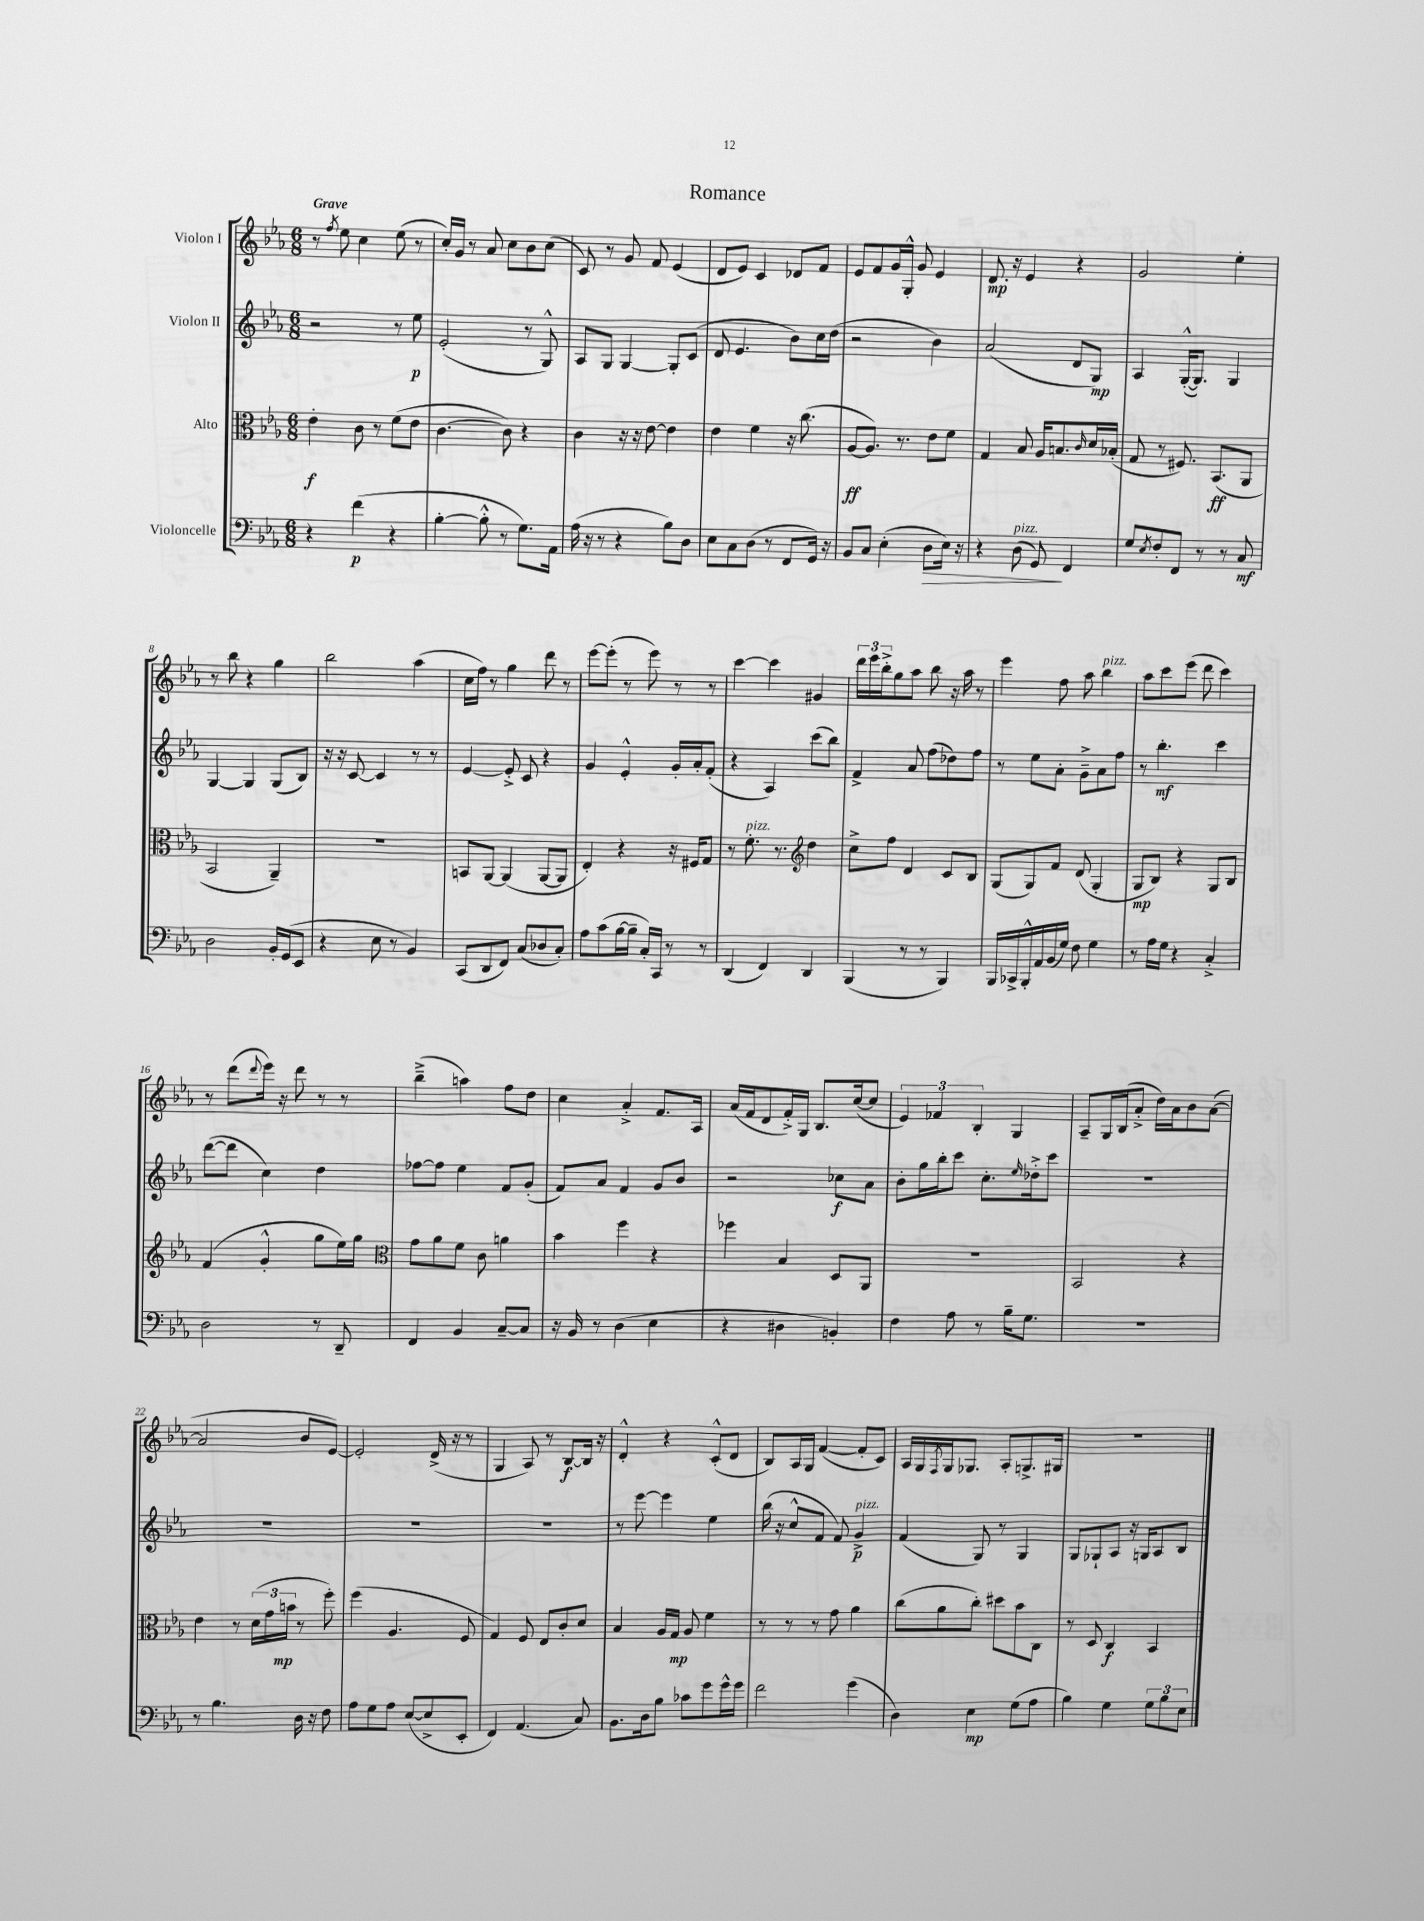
\header { title = "Romance" }
<<
\new StaffGroup <<
\new Staff = "s0" \with { instrumentName = "Violon I" } {
    \clef treble \key ees \major \numericTimeSignature \time 6/8 \tempo "Grave"
    r8 \acciaccatura { f''8 } ees''8 c''4 ees''8( r8 |
    c''16-.) g'16 r8 aes'8 c''8 bes'8 c''8( |
    c'8) r8 g'8 f'8 ees'4( |
    d'8 ees'8) c'4 des'8 f'8 |
    ees'8 f'8 g'16 g16-.-^ g'8 ees'4 |
    d'8.\mp r16 ees'4 r4 |
    g'2 ees''4-. |
    r8 bes''8 r4 g''4 |
    bes''2 aes''4( |
    c''16 f''16) r8 g''4 d'''8 r8 |
    ees'''8~ ees'''8-.( r8 ees'''8) r8 r8 |
    c'''4~ c'''4 gis'4 |
    \tuplet 3/2 { d'''16 ees'''16 bes''16-.-> } g''8 aes''8 bes''8 r16 aes''16 r8 |
    ees'''4 f''8 aes''8 bes''4^\markup { \italic "pizz." } |
    aes''8 c'''8 ees'''8( d'''8 c'''4) |
    r8 d'''8( \appoggiatura { d'''8 } ees'''16) r16 d'''8 r8 r8 |
    bes''4--->( a''4) f''8 d''8 |
    c''4 aes'4-.-> f'8. aes16 |
    aes'16( f'16 d'8 f'16-.->) g16 bes8. c''16~( c''8 |
    \tuplet 3/2 { ees'4) fes'4 bes4-. } g4 |
    aes8-- g16 bes16( aes'8-.-> d''16) aes'16 bes'8 aes'8~( |
    aes'2 bes'8 ees'8~) |
    ees'2-. d'16->( r16 r8 |
    g4 aes8) r8 bes8~\f bes16 r16 |
    d'4-.-^ r4 c'8-.-^( d'8 |
    bes8) aes16 g16 f'4~( f'8-. c'8) |
    aes16 g16 \acciaccatura { f8 } g16 ges8. aes8-. g8.-> gis16 |
    R2. \bar "|." |
}
\new Staff = "s1" \with { instrumentName = "Violon II" } {
    \clef treble \key ees \major \numericTimeSignature \time 6/8
    r2 r8 ees''8\p |
    ees'2-.( r8 g8-^) |
    aes8 g8 g4~ g8-. c'8( |
    d'8 ees'4. bes'8) c''16 d''16( |
    r2 bes'4) |
    aes'2( d'8 g8\mp) |
    aes4 g16~-.-^( g8.) g4 |
    g4~ g4 g8( bes8) |
    r16 r16 c'8~ c'4 r8 r8 |
    ees'4~ ees'8-.-> c'8 r4 |
    g'4 ees'4-.-^ g'16-. aes'16-. f'8-.( |
    r4 aes4) c'''8( bes''8) |
    f'4-> aes'8 f''8( des''8) f''8 |
    r8 ees''8 aes'8-. g'8---> aes'8 f''8 |
    r8 bes''4.-.\mf c'''4 |
    d'''8~( d'''8 c''4) d''4 |
    fes''8~ fes''8 ees''4 f'8 g'8-.( |
    f'8) aes'8 f'4 g'8 bes'8 |
    r2 ces''8\f aes'8 |
    bes'8-. g''16 bes''16-. c'''8 c''8.-. \grace { ees''16 } des''16-.-> c'''8 |
    R2. |
    R2. |
    R2. |
    R2. |
    r8 ees'''8~ ees'''4 ees''4 |
    bes''16( r16 c''8-^ f'8 f'8) g'4->\p^\markup { \italic "pizz." } |
    f'4( g8) r8 g4 |
    g8 ges8-! aes8 r16 g16 aes8 bes8 \bar "|." |
}
\new Staff = "s2" \with { instrumentName = "Alto" } {
    \clef alto \key ees \major \numericTimeSignature \time 6/8
    ees'4-.\f c'8 r8 f'8( ees'8 |
    c'4.~ c'8) r4 |
    c'4 r16 r16 ees'8~ ees'4 |
    ees'4 f'4 r16 c''8.( |
    aes8~\ff aes8.) r8. ees'8 f'8 |
    g4 bes8 aes16 b8. \grace { c'16 } d'16 bes16-.( |
    g8 r8 fis8.) bes,8.\ff( aes,8 |
    bes,2 aes,4--) |
    R2. |
    b,8 aes,8~ aes,4( aes,8~ aes,8 |
    ees4-.) r4 r16 fis16 g8 |
    r8 f'8.-.^\markup { \italic "pizz." } r8. \clef treble d''4 |
    c''8-> f''8 d'4 c'8 bes8 |
    g8( g8) f'8 d'8( g4-. |
    g8\mp bes8) r4 g8 bes8 |
    f'4( g'4-.-^ g''8 ees''16) g''16 |
    \clef alto g'8 aes'8 f'8 c'8 a'4 |
    bes'4 f''4 r4 |
    fes''4 bes4 d8 aes,8 |
    R2. |
    bes,2 r4 |
    ees'4 r8 \tuplet 3/2 { d'16( g'16 b'16\mp } r8 f''8-.) |
    f''4( aes4. f8 |
    g4) f8 ees8 c'8-. d'8 |
    bes4 aes16 g16\mp aes8 f'4 |
    r8 r8 r8 g'8 aes'4 |
    c''8( aes'8 c''8-.) dis''8 bes'8 c8 |
    r8 d8 c4\f bes,4 \bar "|." |
}
\new Staff = "s3" \with { instrumentName = "Violoncelle" } {
    \clef bass \key ees \major \numericTimeSignature \time 6/8
    r4 f'4\p( r4 |
    bes4~-. bes8-.-^ r8 g8.) aes,16 |
    aes16( r16 r8 r4 bes8) d8 |
    ees8 c8 d8( r8 f,8 g,16) r16 |
    bes,8 c8 ees4-.( d8\> ees16) r16 |
    r4 d8^\markup { \italic "pizz." }( g,8\!) f,4 |
    g8 \acciaccatura { ees8 } f8-. f,8 r8 r8 c8\mf |
    d2 bes,16-. g,16( ees,8 |
    r4 ees8 r8 bes,4) |
    c,8( d,8 f,8) c8( des8 c8-.) |
    aes8 c'8( bes16~ bes16-- c16-.) c,16 r8 r8 |
    d,4( f,4) d,4 |
    bes,,4( r8 r8 bes,,4) |
    bes,,16 ces,16-> bes,,16-.-^ aes,16 bes,16( g16) f8 g4 |
    r8 aes16 g16 r4 c4-.-> |
    d2 r8 d,8-- |
    f,4 bes,4 c8~-- c8 |
    r16 bes,16 r8 d4( ees4 |
    r4 dis4 b,4-.) |
    f4 aes8 r8 bes16-- g8. |
    R2. |
    r8 bes4. d16 r16 f8 |
    aes8 g8 aes8 ees8~( ees8-> ees,8-. |
    f,4) aes,4.( c8) |
    bes,8. d16 bes8 ces'8 g'8 g'16-^ g'16 |
    f'2 g'4( |
    d4) ees4\mp g8( aes8 |
    bes4) g4 \tuplet 3/2 { g8 bes8 ees8 } \bar "|." |
}
>>
>>
